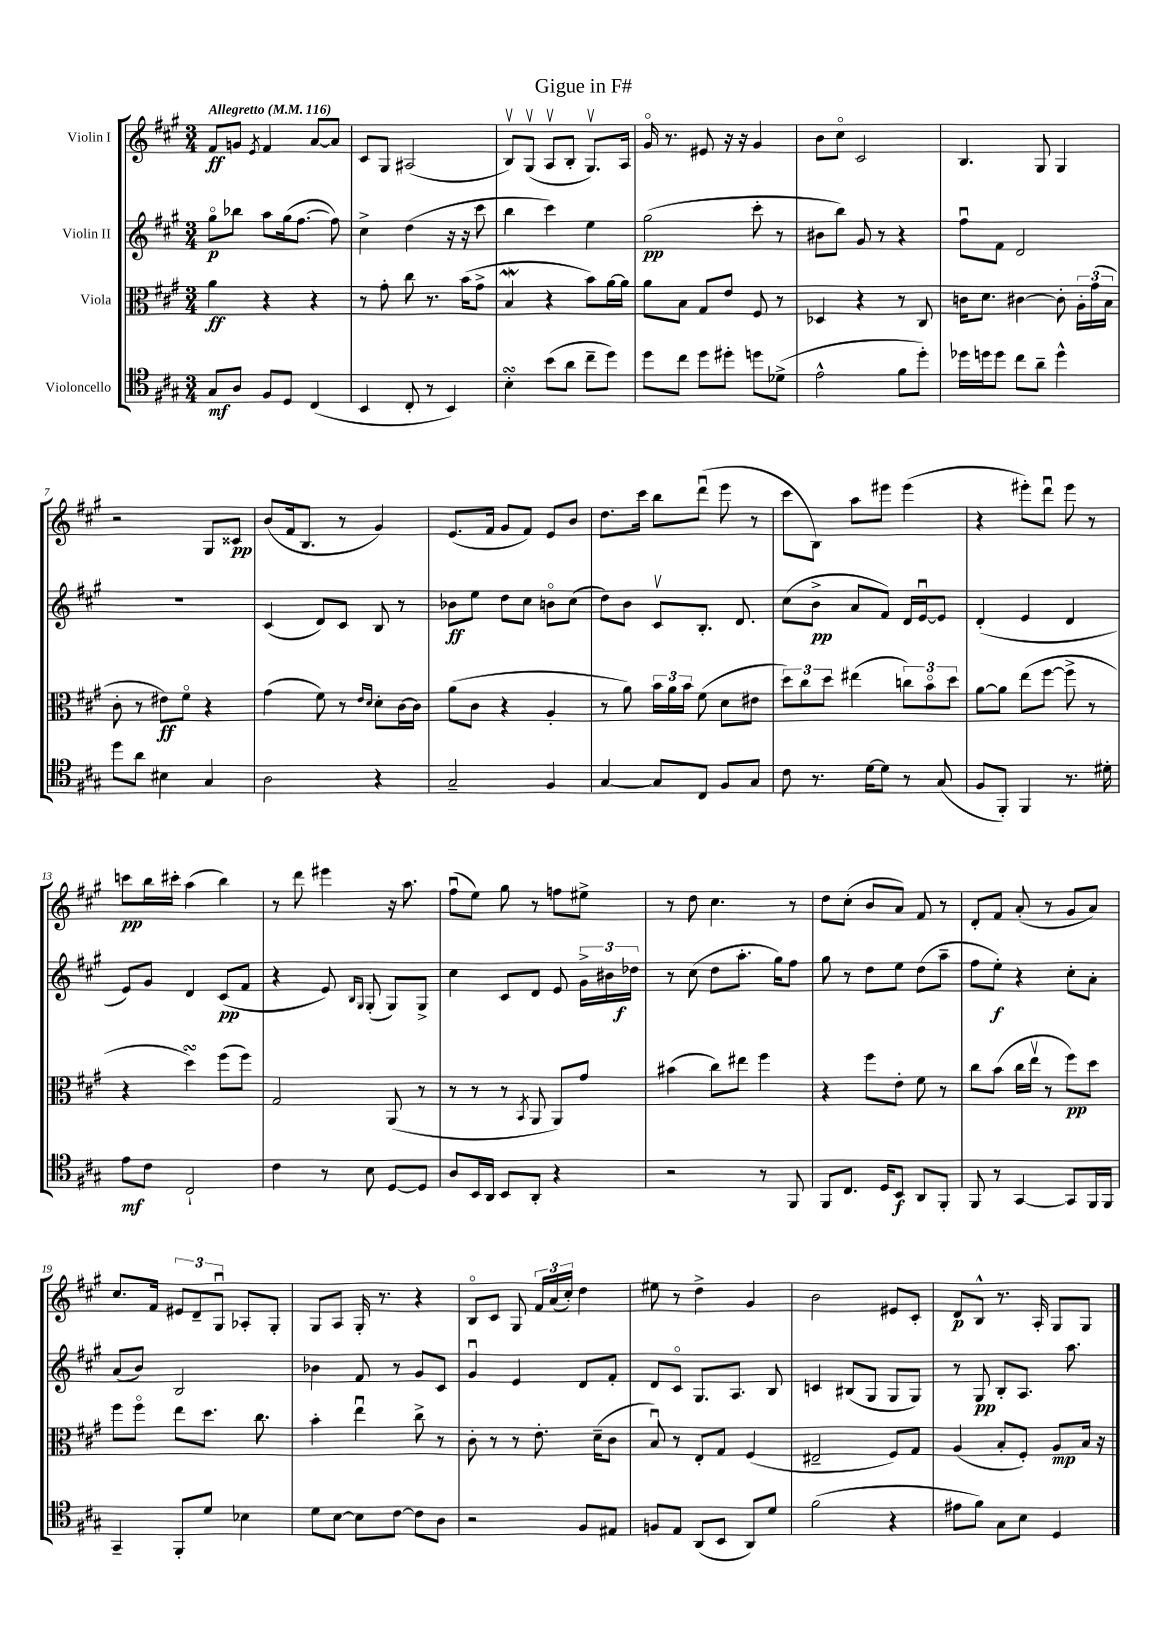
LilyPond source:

\header { title = "Gigue in F#" }
<<
\new StaffGroup <<
\new Staff = "s0" \with { instrumentName = "Violin I" } {
    \clef treble \key a \major \numericTimeSignature \time 3/4 \tempo "Allegretto" 4 = 116
    \autoBeamOff fis'8[\ff g'8] \acciaccatura { e'8 } fis'4 a'8[~ a'8] |
    cis'8[ gis8] ais2( |
    b8[\upbow) gis8]\upbow( a8[\upbow b8]-. gis8.[\upbow) a16] |
    gis'16\flageolet r8. eis'8 r16 r16 gis'4 |
    b'8[ cis''8]\flageolet cis'2 |
    b4. gis8 gis4 |
    r2 gis8[ cisis'8]\pp |
    b'8[( fis'16 b8.] r8 gis'4) |
    e'8.[( fis'16] gis'8[ fis'8]) e'8[ b'8] |
    d''8.[ cis'''16] b''8[ d'''8]\downbow( e'''8 r8 |
    cis'''8[ b8]) a''8[ eis'''8] eis'''4( |
    r4 eis'''8[-.) d'''8]\downbow eis'''8 r8 |
    c'''8[\pp b''16 cis'''16]-. a''4( b''4) |
    r8 d'''8 eis'''4 r16 a''8. |
    fis''8[\downbow( e''8]) gis''8 r8 f''8[ eis''8]-> |
    r8 d''8 cis''4. r8 |
    d''8[ cis''8]-.( b'8[ a'8]) fis'8 r8 |
    d'8[-. fis'8] a'8-.( r8 gis'8[ a'8]) |
    cis''8.[ fis'16] \tuplet 3/2 { eis'8[ d'8-- gis8]\downbow } aes8[-. gis8]-. |
    gis8[ a8] gis16-. r8. r4 |
    b8[\flageolet cis'8] gis8 \tuplet 3/2 { fis'16[ a'16( cis''16]-.) } d''4 |
    eis''8 r8 d''4-> gis'4 |
    b'2 eis'8[ cis'8]-. |
    d'8[\p b8]-^ r8. a16-. gis8[ gis8] \bar "|." |
}
\new Staff = "s1" \with { instrumentName = "Violin II" } {
    \clef treble \key a \major \numericTimeSignature \time 3/4
    \autoBeamOff gis''8[\flageolet\p bes''8] a''8[ gis''16( fis''8.]~ fis''8) |
    cis''4-> d''4( r16 r16 cis'''8 |
    b''4 cis'''4) e''4 |
    gis''2\pp( cis'''8-. r8 |
    bis'8[ b''8]) gis'8 r8 r4 |
    fis''8[\downbow fis'8] d'2 |
    r2. |
    cis'4( d'8[) cis'8] b8 r8 |
    bes'8[\ff e''8] d''8[ cis''8] b'8[\flageolet cis''8]( |
    d''8[) b'8] cis'8[\upbow b8.]-. d'8. |
    cis''8[( b'8]->\pp a'8[ fis'8]) d'16[ e'16~\downbow e'8] |
    d'4-.( e'4 d'4 |
    e'8[) gis'8] d'4 cis'8[\pp( fis'8] |
    r4 e'8) \grace { b16[ gis16] } gis8-.( gis8[) gis8]-> |
    cis''4 cis'8[ d'8] e'8 \tuplet 3/2 { gis'16[-> bis'16 des''16]\f } |
    r8 cis''8( d''8[ a''8.]-. gis''16[) fis''8] |
    gis''8 r8 d''8[ e''8] d''8[( a''8]-- |
    fis''8[ e''8]-.\f) r4 cis''8[-. a'8]-. |
    a'8[( b'8]) b2 |
    bes'4 fis'8 r8 gis'8[ cis'8] |
    gis'4\downbow e'4 d'8[ fis'8]-. |
    d'8[ cis'8]\flageolet gis8.[ a8.] b8 |
    c'4 bis8[( gis8] gis8[ gis8]) |
    r8 gis8\pp b8[-. a8.] a''8. \bar "|." |
}
\new Staff = "s2" \with { instrumentName = "Viola" } {
    \clef alto \key a \major \numericTimeSignature \time 3/4
    \autoBeamOff a'4\ff r4 r4 |
    r8 gis'8-. cis''8 r8. b'16[( gis'8]-> |
    b4\mordent r4 b'8[) a'16~ a'16] |
    a'8[ b8] gis8[ e'8] fis8 r8 |
    des4 r4 r8 cis8 |
    c'16[ d'8.] cis'4~ cis'8-. \tuplet 3/2 { a16[-. gis'16( b16] } |
    cis'8-. r8 eis'8[\ff) fis'8]\flageolet r4 |
    gis'4( fis'8) r8 \grace { e'16[ d'16] } d'8[-. cis'16~ cis'16] |
    a'8[( cis'8] r4 a4-. |
    r8 a'8) \tuplet 3/2 { b'16[ a'16 b'16] } fis'8( d'8[ eis'8] |
    \tuplet 3/2 { d''8[) cis''8 d''8] } eis''4( \tuplet 3/2 { c''8[) b'8\flageolet d''8] } |
    a'8[~ a'8] e''8[( fis''8]~ fis''8-> r8 |
    r4 d''4\turn) fis''8[( fis''8]) |
    gis2 a,8( r8 |
    r8 r8 r8 \acciaccatura { b,8 } a,8 a,8[) gis'8] |
    bis'4( cis''8[) eis''8] fis''4 |
    r4 fis''8[ e'8]-. fis'8 r8 |
    cis''8[ b'8]( cis''16[ e''16]\upbow r8 fis''8[\pp) d''8] |
    fis''8[ fis''8]\flageolet e''8[ d''8.] cis''8. |
    b'4-. e''4\downbow cis''8-> r8 |
    cis'8-. r8 r8 e'8.-. d'16[--( cis'8] |
    b8\downbow) r8 e8[-. gis8] fis4( |
    eis2-- fis8[) gis8] |
    a4( b8[-. fis8]-.) a8[\mp b16] r16 \bar "|." |
}
\new Staff = "s3" \with { instrumentName = "Violoncello" } {
    \clef tenor \key a \major \numericTimeSignature \time 3/4
    \autoBeamOff gis8[\mf a8] fis8[ d8] cis4( |
    b,4 cis8-. r8 b,4) |
    b4-.\turn b'8[( a'8] cis''8[-- d''8]) |
    d''8[ cis''8] d''8[ dis''8]-. d''8[ des'8]->( |
    e'2-^ fis'8[ d''8]-.) |
    des''16[ d''16 d''8] cis''8[ a'8]-- d''4-^ |
    d''8[ a'8] bis4 gis4 |
    a2 r4 |
    gis2-- fis4 |
    gis4~ gis8[ cis8] fis8[ gis8] |
    cis'8 r8. d'16[~ d'8] r8 gis8( |
    fis8[ fis,8]-.) fis,4 r8. dis'16-. |
    e'8[\mf cis'8] cis2-! |
    cis'4 r8 b8 d8[~ d8] |
    a8[ b,16 a,16] b,8[ a,8]-. r4 |
    r2 r8 fis,8 |
    fis,8[ cis8.] d16[ b,8]\f a,8[ fis,8]-. |
    fis,8 r8 gis,4~ gis,8[ fis,16 fis,16] |
    gis,4-- fis,8[-. d'8] bes4 |
    d'8[ b8]~ b8[ cis'8]~ cis'8[ a8] |
    r2 fis8[ eis8] |
    f8[ e8] a,8[( b,8] a,8[) d'8] |
    fis'2( r4 |
    eis'8[ fis'8]) gis8[ b8] d4 \bar "|." |
}
>>
>>
